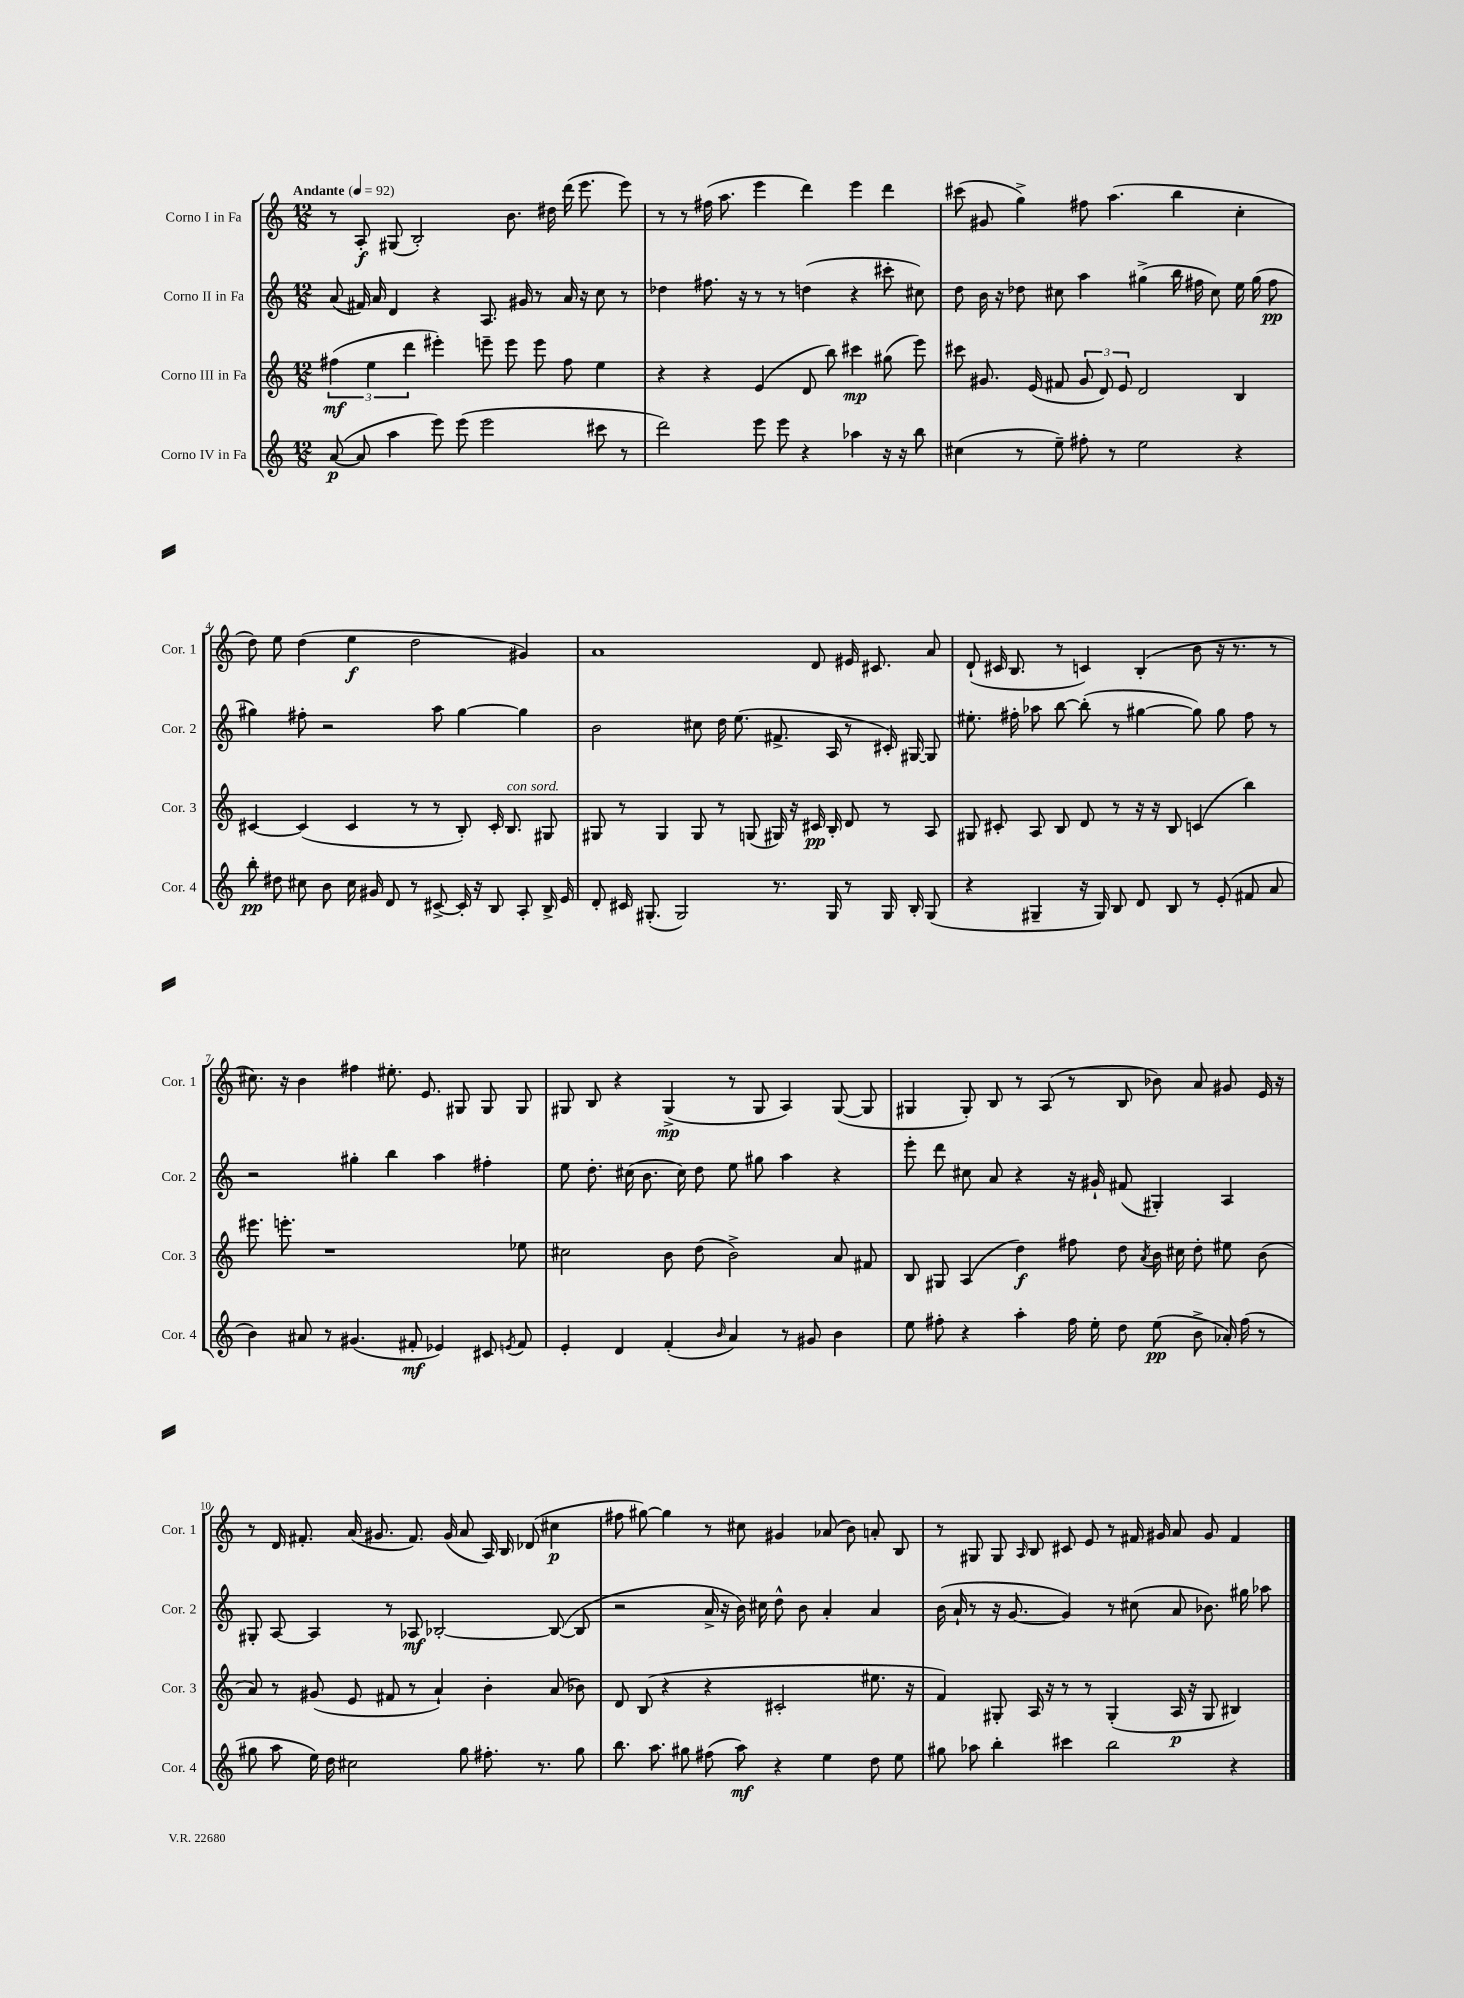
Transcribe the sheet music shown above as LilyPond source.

<<
\new StaffGroup <<
\new Staff = "s0" \with { instrumentName = "Corno I in Fa" shortInstrumentName = "Cor. 1" } {
    \clef treble \key c \major \numericTimeSignature \time 12/8 \tempo "Andante" 4 = 92
    \autoBeamOff r8 a8-.\f gis8( b2-.) b'8. dis''16 d'''16( e'''8. e'''8) |
    r8 r8 fis''16( a''8. e'''4 d'''4) e'''4 d'''4 |
    cis'''8( gis'8 g''4->) fis''8 a''4.( b''4 c''4-. |
    d''8) e''8 d''4( e''4\f d''2 gis'4) |
    a'1 d'8 eis'16 cis'8. a'8 |
    d'8-!( cis'16 b8. r8 c'4) b4-.( b'8 r16 r8. r8 |
    cis''8.) r16 b'4 fis''4 eis''8.-. e'8. gis8 gis8 gis8 |
    gis8 b8 r4 gis4->\mp( r8 gis8 a4) gis8~( gis8 |
    gis4 gis8-.) b8 r8 a8( r8 b8 bes'8) a'8 gis'8 e'16 r16 |
    r8 d'16 fis'8.-. a'16( gis'8. fis'8.) gis'16( a'8 a16) b16 des'8( cis''4\p |
    fis''8 gis''8~) gis''4 r8 cis''8 gis'4 aes'8( b'8) a'8-. b8 |
    r8 gis8 gis8 \grace { a16 } b8 cis'8 e'8 r8 fis'16 gis'16 a'8 gis'8 fis'4 \bar "|." |
}
\new Staff = "s1" \with { instrumentName = "Corno II in Fa" shortInstrumentName = "Cor. 2" } {
    \clef treble \key c \major \numericTimeSignature \time 12/8
    \autoBeamOff a'8( fis'16) a'16 d'4 r4 a8. gis'16 r8 a'16 r16 c''8 r8 |
    des''4 fis''8. r16 r8 r8 d''4( r4 cis'''8-. cis''8) |
    d''8 b'16 r16 des''8 cis''8 a''4 gis''4->( b''16 fis''16 cis''8) e''16 gis''16( fis''8\pp |
    gis''4) fis''8-. r2 a''8 gis''4~ gis''4 |
    b'2 cis''8 d''16 e''8.( fis'8.-> a16 r8 cis'16-.) gis16~ gis8 |
    eis''8.-. fis''16-. aes''8 b''8~ b''8-.( r8 gis''4~ gis''8) gis''8 fis''8 r8 |
    r2 gis''4-. b''4 a''4 fis''4-. |
    e''8 d''8.-. cis''16( b'8. cis''16) d''8 e''8 gis''8 a''4 r4 |
    e'''8-. d'''8 cis''8 a'8 r4 r16 gis'16-! fis'8( gis4-.) a4 |
    gis8-. a8~ a4 r8 aes8\mf bes2~-. bes8~( bes8 |
    r2 a'16-> r16 b'16) cis''16 d''8-^ b'8 a'4-. a'4 |
    b'16( a'16-! r8 r16 g'8.~ g'4) r8 cis''8( a'8 bes'8.) gis''16 aes''8 \bar "|." |
}
\new Staff = "s2" \with { instrumentName = "Corno III in Fa" shortInstrumentName = "Cor. 3" } {
    \clef treble \key c \major \numericTimeSignature \time 12/8
    \autoBeamOff \tuplet 3/2 { fis''4\mf( e''4 d'''4 } eis'''4-.) e'''8-- e'''8 e'''8 fis''8 e''4 |
    r4 r4 e'4( d'8 b''8) cis'''4\mp gis''8( e'''8) |
    cis'''8 gis'8. e'16( fis'8 \tuplet 3/2 { gis'8 d'8) e'8 } d'2 b4 |
    cis'4~ cis'4( cis'4 r8 r8 b8-.) cis'16-. b8.^\markup { \italic "con sord." } gis8 |
    gis8 r8 gis4 gis8 r8 g8( gis16) r16 cis'16\pp b16-. d'8 r8 a8 |
    gis8 cis'8-. a8 b8 d'8 r8 r16 r16 b8 c'4( b''4) |
    eis'''8. e'''8.-. r1 ees''8 |
    cis''2 b'8 d''8( b'2->) a'8 fis'8 |
    b8 gis8 a4( d''4\f) fis''8 d''8 \acciaccatura { a'8 } b'16 cis''16 d''8-. eis''8 b'8( |
    a'8) r8 gis'8( e'8 fis'8 r8 a'4-!) b'4-. a'8( bes'8) |
    d'8 b8( r4 r4 cis'2-. eis''8. r16 |
    f'4) gis8-. a16 r16 r8 r8 gis4-.( a16\p r16 gis8 bis4) \bar "|." |
}
\new Staff = "s3" \with { instrumentName = "Corno IV in Fa" shortInstrumentName = "Cor. 4" } {
    \clef treble \key c \major \numericTimeSignature \time 12/8
    \autoBeamOff a'8~\p( a'8 a''4 e'''8) e'''8( e'''2 cis'''8 r8 |
    d'''2) e'''8 e'''8 r4 aes''4 r16 r16 b''8 |
    cis''4( r8 e''8--) fis''8-. r8 e''2 r4 |
    b''8-.\pp dis''8 cis''8 b'8 cis''16 gis'16 d'8 r8 cis'8~-> cis'16-. r16 b8 a8-. b16-> e'16 |
    d'8-. cis'16 gis8.-.( gis2) r8. gis16 r8 gis16 b16-. gis8( |
    r4 gis4-- r16 gis16) b8 d'8 b8 r8 e'8-.( fis'8 a'8 |
    b'4) ais'8 r8 gis'4.( fis'8-.\mf ees'4) cis'8 \acciaccatura { e'8 } fis'8 |
    e'4-. d'4 f'4-.( \grace { b'16 } a'4) r8 gis'8 b'4 |
    e''8 fis''8-. r4 a''4-. fis''16 e''16-. d''8 e''8\pp( b'8-> aes'16-.) fis''16( r8 |
    gis''8 a''8 e''16) d''16 cis''2 gis''8 fis''8.-. r8. gis''8 |
    b''8. a''8. gis''8 fis''8( a''8\mf) r4 e''4 d''8 e''8 |
    gis''8 aes''8 b''4-. cis'''4 b''2 r4 \bar "|." |
}
>>
>>
